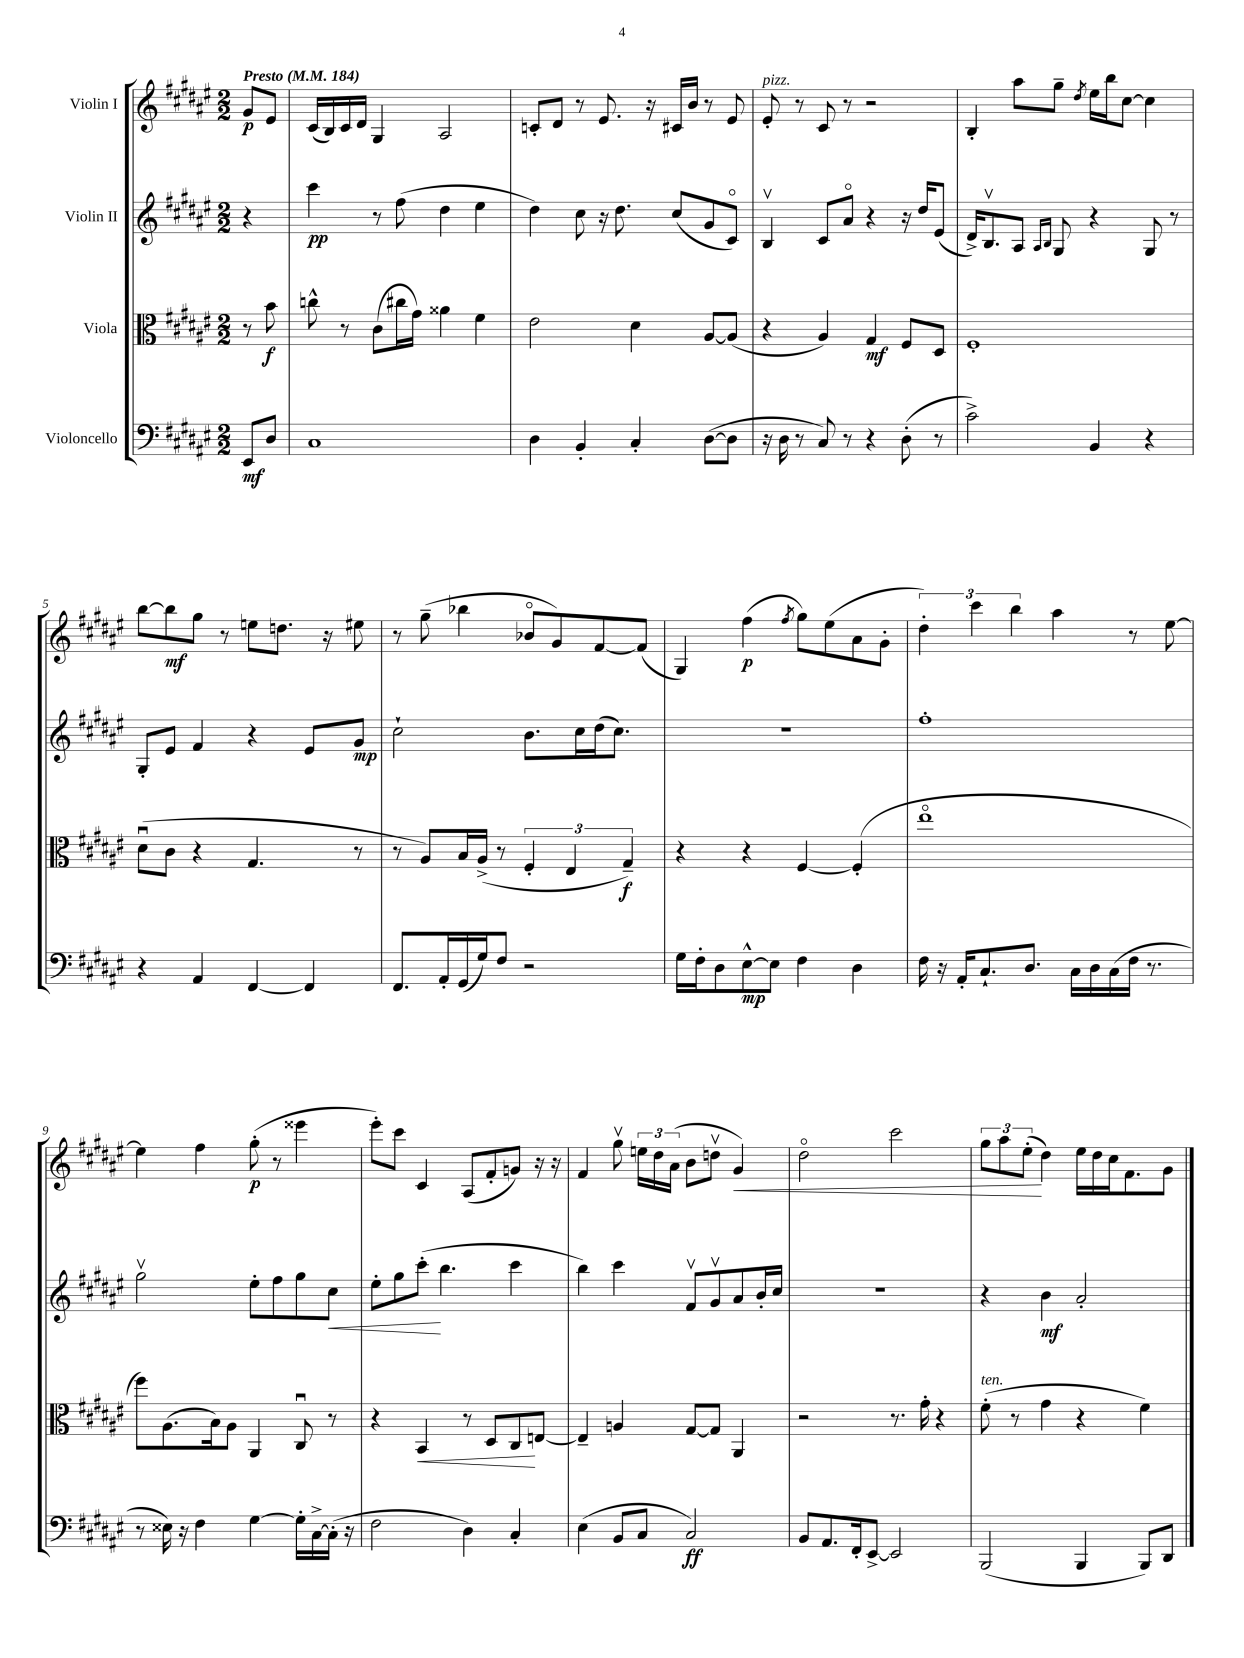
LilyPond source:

<<
\new StaffGroup <<
\new Staff = "s0" \with { instrumentName = "Violin I" } {
    \clef treble \key fis \major \numericTimeSignature \time 2/2 \partial 4 \tempo "Presto" 4 = 184
    \autoBeamOff gis'8[\p eis'8] |
    cis'16[( b16) cis'16 dis'16] gis4 ais2 |
    c'8[-. dis'8] r8 eis'8. r16 cis'16[ b'16] r8 eis'8 |
    eis'8-.^\markup { \italic "pizz." } r8 cis'8 r8 r2 |
    b4-. ais''8[ gis''8]-- \acciaccatura { dis''8 } eis''16[ b''16 cis''8]~ cis''4 |
    b''8[~ b''8\mf gis''8] r8 e''8[ d''8.] r16 eis''8 |
    r8 gis''8--( bes''4 bes'8[\flageolet gis'8) fis'8~ fis'8]( |
    gis4) fis''4\p( \acciaccatura { fis''8 } gis''8[) eis''8( ais'8 gis'8]-. |
    \tuplet 3/2 { dis''4-.) cis'''4 b''4 } ais''4 r8 eis''8~ |
    eis''4 fis''4 gis''8-.\p( r8 eisis'''4 |
    eis'''8[-.) cis'''8] cis'4 ais8[( fis'8-. g'8]) r16 r16 |
    fis'4 gis''8\upbow \tuplet 3/2 { e''16[ dis''16 ais'16]( } b'8[ d''8]\upbow gis'4\<) |
    dis''2\flageolet cis'''2 |
    \tuplet 3/2 { gis''8[ ais''8 eis''8]-.\!( } dis''4) eis''16[ dis''16 cis''16 fis'8. gis'8] \bar "|." |
}
\new Staff = "s1" \with { instrumentName = "Violin II" } {
    \clef treble \key fis \major \numericTimeSignature \time 2/2 \partial 4
    \autoBeamOff r4 |
    cis'''4\pp r8 fis''8( dis''4 eis''4 |
    dis''4) cis''8 r16 dis''8. cis''8[( gis'8 cis'8]\flageolet) |
    b4\upbow cis'8[ ais'8]\flageolet r4 r16 dis''16[ eis'8]( |
    dis'16[->) b8.\upbow ais8] \grace { ais16[ b16] } gis8 r4 gis8 r8 |
    gis8[-. eis'8] fis'4 r4 eis'8[ gis'8]\mp |
    cis''2-! b'8.[ cis''16 dis''16( cis''8.]) |
    r1 |
    fis''1-. |
    gis''2\upbow eis''8[-. fis''8 gis''8 cis''8]\< |
    eis''8[-. gis''8 cis'''8]-.\!( b''4. cis'''4 |
    b''4) cis'''4 fis'8[\upbow gis'8\upbow ais'8 b'16-. cis''16] |
    R1 |
    r4 b'4\mf ais'2-. \bar "|." |
}
\new Staff = "s2" \with { instrumentName = "Viola" } {
    \clef alto \key fis \major \numericTimeSignature \time 2/2 \partial 4
    \autoBeamOff r8 b'8\f |
    c''8-^ r8 cis'8[( cis''16 gis'16]) aisis'4 fis'4 |
    eis'2 dis'4 ais8[~ ais8]( |
    r4 ais4) gis4\mf fis8[ dis8] |
    fis1-. |
    dis'8[\downbow( cis'8] r4 gis4. r8 |
    r8 ais8[) b16 ais16]->( r8 \tuplet 3/2 { fis4-. eis4 gis4--\f) } |
    r4 r4 fis4~ fis4-.( |
    eis''1\flageolet |
    fis''8[) ais8.( b16) ais8] ais,4 cis8\downbow r8 |
    r4 b,4\< r8 dis8[ cis8\! e8]~ |
    e4-- a4 gis8[~ gis8] ais,4 |
    r2 r8. gis'16-. r4 |
    fis'8-.^\markup { \italic "ten." }( r8 gis'4 r4 fis'4) \bar "|." |
}
\new Staff = "s3" \with { instrumentName = "Violoncello" } {
    \clef bass \key fis \major \numericTimeSignature \time 2/2 \partial 4
    \autoBeamOff eis,8[\mf dis8] |
    cis1 |
    dis4 b,4-. cis4-. dis8[~( dis8] |
    r16 dis16 r8 cis8) r8 r4 dis8-.( r8 |
    cis'2->) b,4 r4 |
    r4 ais,4 fis,4~ fis,4 |
    fis,8.[ ais,16-. gis,16( gis16) fis8] r2 |
    gis16[ fis16-. dis8 eis8~-^\mp eis8] fis4 dis4 |
    fis16 r16 ais,16[-. cis8.-! dis8.] cis16[ dis16 cis16( fis16] r8. |
    r8 eisis16) r16 fis4 gis4~ gis16[-. cis16~-> cis16]-.( r16 |
    fis2 dis4) cis4-. |
    eis4( b,8[ cis8] cis2\ff) |
    b,8[ ais,8. fis,16-. eis,8]~-> eis,2 |
    b,,2( b,,4 b,,8[) dis,8] \bar "|." |
}
>>
>>
